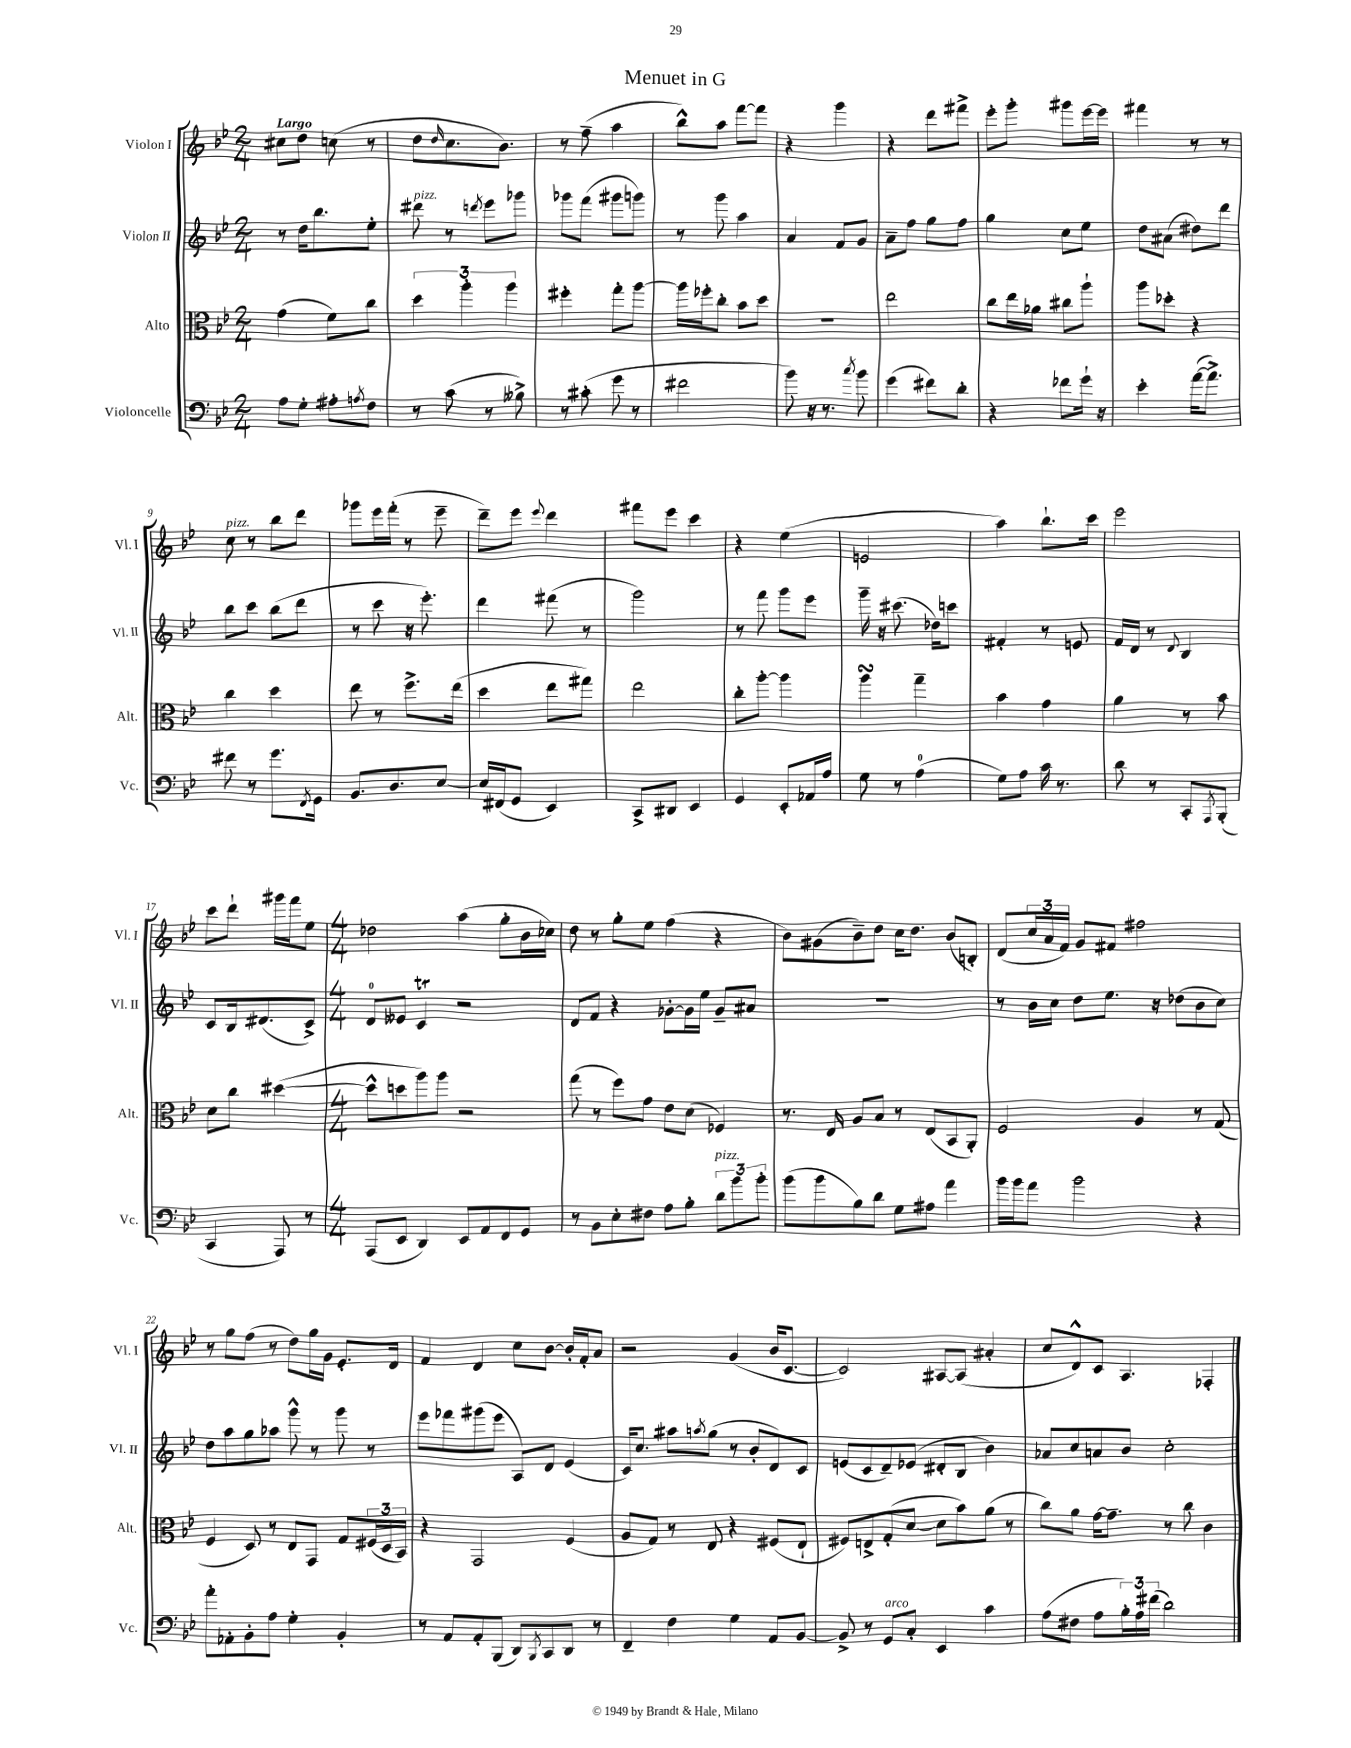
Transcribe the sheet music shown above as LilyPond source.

\header { title = "Menuet in G" }
<<
\new StaffGroup <<
\new Staff = "s0" \with { instrumentName = "Violon I" shortInstrumentName = "Vl. I" } {
    \clef treble \key bes \major \numericTimeSignature \time 2/4 \tempo "Largo"
    cis''8 d''8 c''8( r8 |
    d''8 \grace { d''16 } c''8. bes'8.) |
    r8 f''8--( a''4 |
    bes''8-^) a''8 f'''8~ f'''8 |
    r4 g'''4 |
    r4 d'''8 fis'''8-> |
    ees'''8-. g'''8-. gis'''8 ees'''16~ ees'''16 |
    fis'''4 r8 r8 |
    c''8^\markup { \italic "pizz." } r8 bes''8 d'''8 |
    ges'''8 ees'''16 f'''16-.( r8 ees'''8-- |
    d'''8--) ees'''8 \appoggiatura { ees'''8 } d'''4 |
    fis'''8 ees'''8 c'''4 |
    r4 ees''4( |
    e'2 |
    a''4) bes''8.-! c'''16 |
    ees'''2 |
    c'''8 d'''8-! gis'''16 f'''16 ees''8 |
    \numericTimeSignature \time 4/4 des''2 a''4( g''8-. bes'16 ces''16) |
    d''8 r8 g''8-. ees''8 f''4( r4 |
    bes'8) gis'8( bes'8--) d''8 c''16 d''8. bes'8( b8-.) |
    d'8( \tuplet 3/2 { c''16 a'16 f'16) } g'8 fis'8 fis''2 |
    r8 g''8 f''8( r8 d''8) g''16 g'16 ees'8.-. d'16 |
    f'4 d'4 c''8 bes'8~ bes'16-. f'16-. a'8 |
    r2 g'4( bes'16 c'8.~ |
    c'2) ais8~ ais8( ais'4-. |
    c''8 d'8-^) c'8 a4. fes4-. \bar "|." |
}
\new Staff = "s1" \with { instrumentName = "Violon II" shortInstrumentName = "Vl. II" } {
    \clef treble \key bes \major \numericTimeSignature \time 2/4
    r8 d''16 bes''8. ees''8-. |
    dis'''8^\markup { \italic "pizz." } r8 \acciaccatura { d'''8 } ees'''8 ges'''8 |
    ges'''8 f'''8( gis'''8 g'''8) |
    r8 g'''8 a''4 |
    a'4 f'8 g'8 |
    a'8-- f''8 g''8 f''8 |
    g''4 c''8 ees''8 |
    d''8 ais'8( dis''8) d'''8 |
    bes''8 c'''8 bes''8( d'''8 |
    r8 c'''8 r16 ees'''8.-.) |
    d'''4 fis'''8( r8 |
    g'''2) |
    r8 f'''8 g'''8 ees'''8 |
    g'''16-- r16 cis'''8.( des''16) c'''8 |
    fis'4-. r8 e'8 |
    f'16 d'16 r8 \appoggiatura { d'8 } bes4 |
    c'8 bes16 dis'8.( c'8->) |
    \numericTimeSignature \time 4/4 d'8-0 eeses'8 c'4\trill r2 |
    d'8 f'8 r4 ges'8~-. ges'16 ees''16 ges'8-- ais'8 |
    R1 |
    r8 bes'16 c''16 d''8 ees''8. r16 des''8( bes'8 c''8) |
    d''8 a''8 g''8 aes''8 g'''8-^ r8 g'''8 r8 |
    ees'''8 fes'''8 gis'''8( ees'''8 a8) d'8 ees'4( |
    c'16) c''8. ais''8 \acciaccatura { a''8 } g''8( r8 bes'8-. d'8) c'8 |
    e'8( c'8 d'8--) ees'8( dis'8-. bes8 bes'4) |
    aes'8 c''8 a'8 bes'8 c''2-. \bar "|." |
}
\new Staff = "s2" \with { instrumentName = "Alto" shortInstrumentName = "Alt." } {
    \clef alto \key bes \major \numericTimeSignature \time 2/4
    g'4( f'8) c''8 |
    \tuplet 3/2 { d''4 a''4-. a''4 } |
    fis''4-. g''8-. a''8~ |
    a''16 fes''16-. c''8-. bes'8 d''8 |
    r2 |
    ees''2 |
    c''8 ees''16 aes'16 cis''8 a''8-! |
    a''8 des''8-. r4 |
    c''4 d''4 |
    ees''8 r8 f''8.-> ees''16( |
    d''4 ees''8 gis''8) |
    ees''2 |
    c''8-. a''8~-. a''4 |
    a''4\turn g''4-- |
    bes'4 g'4 |
    a'4 r8 bes'8 |
    d'8 c''8 dis''4~( |
    \numericTimeSignature \time 4/4 dis''8-^ d''8 a''8) a''8 r2 |
    g''8( r8 f''8) g'8 ees'8 d'8( fes4) |
    r8. ees16 a8 bes8 r8 ees8( bes,8 a,8-.) |
    f2 a4 r8 g8( |
    f4 d8) r8 ees8 g,8 g8 \tuplet 3/2 { fis16( d16 bes,16) } |
    r4 g,2 f4( |
    a8 g8) r8 ees8 r4 fis8( ees8-! |
    fis8) e8-> g8-.( d'8~ d'8 bes'8) a'8( r8 |
    c''8) a'8 g'16~ g'8.-- r8 c''8 c'4 \bar "|." |
}
\new Staff = "s3" \with { instrumentName = "Violoncelle" shortInstrumentName = "Vc." } {
    \clef bass \key bes \major \numericTimeSignature \time 2/4
    a8 g8-. ais8-. \acciaccatura { a8 } f8 |
    r8 c'8( r8 beses8->) |
    r8 cis'8-.( g'8 r8 |
    fis'2 |
    bes'8) r16 r8. \acciaccatura { c''8 } bes'8 |
    g'4( fis'8) d'8-. |
    r4 fes'8 g'16-! r16 |
    ees'4-. a'16~( a'8.->) |
    fis'8 r8 g'8. \acciaccatura { f,8 } g,16 |
    bes,8. d8. ees8~ |
    ees16 fis,16( g,8 ees,4) |
    c,8-> dis,8 ees,4 |
    g,4 ees,8-. aes,16 a16 |
    g8 r8 a4-0( |
    g8) a8 c'16 r8. |
    d'8 r8 c,8-. \acciaccatura { a,,8 } bes,,8-.( |
    c,4 a,,8) r8 |
    \numericTimeSignature \time 4/4 a,,8( ees,8 d,4) ees,8 a,8 f,8 g,8 |
    r8 bes,8 ees8-. fis8 a8 bes8-. \tuplet 3/2 { d'8^\markup { \italic "pizz." } bes'8 bes'8-. } |
    bes'8( bes'8 bes8) d'8 g8 ais8 a'4 |
    bes'16 bes'16 a'8 bes'2 r4 |
    a'8-. aes,8-. bes,8-. a8 g4-. bes,4-. |
    r8 a,8 a,8-. bes,,8( d,8) \acciaccatura { bes,,8 } c,8 d,8 r8 |
    f,4-- f4 g4 a,8 bes,8~ |
    bes,8-> r8 g,8^\markup { \italic "arco" } c8-. ees,4 c'4 |
    a8( fis8 a8 \tuplet 3/2 { bes16-.) a16 fis'16( } d'2) \bar "|." |
}
>>
>>
